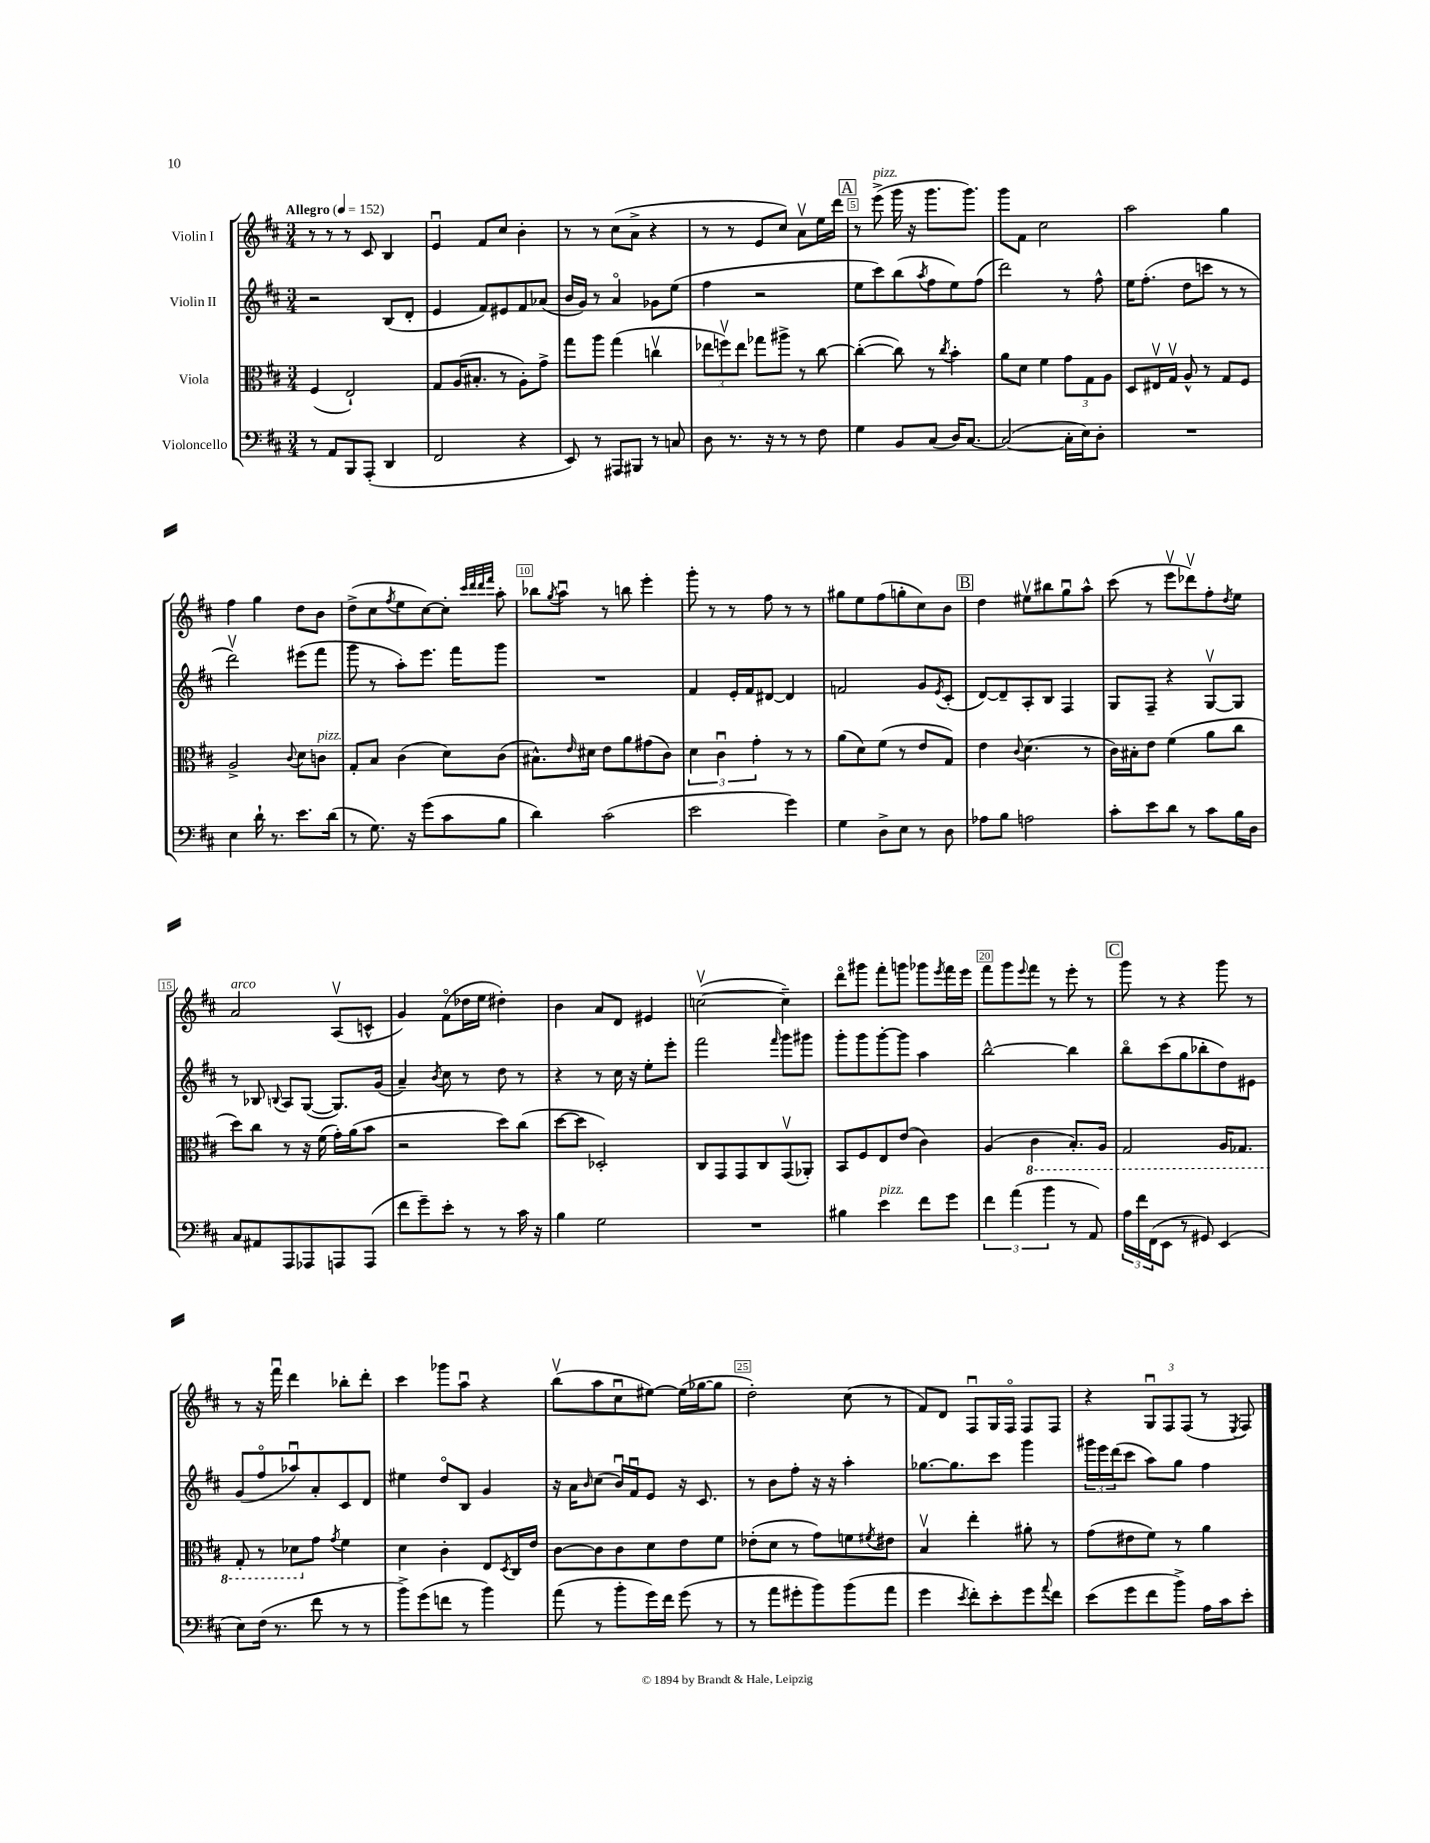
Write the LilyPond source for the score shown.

<<
\new StaffGroup <<
\new Staff = "s0" \with { instrumentName = "Violin I" } {
    \clef treble \key d \major \numericTimeSignature \time 3/4 \tempo "Allegro" 4 = 152
    r8 r8 r8 cis'8 b4 |
    e'4\downbow fis'8 cis''8 b'4-. |
    r8 r8 cis''8( a'8-> r4 |
    r8 r8 e'8 cis''8) a'8\upbow e''16 d'''16 |
    \mark \markup { \box "A" } r8 e'''8->^\markup { \italic "pizz." }( g'''16 r16 g'''8. g'''8.) |
    g'''8 fis'8 cis''2 |
    a''2 g''4 |
    fis''4 g''4 d''8 b'8 |
    d''8->( cis''8 \acciaccatura { fis''8 } e''8 cis''8~) cis''8-. \grace { cis'''32 d'''32 d'''32 fis'''32 } a''8-. |
    bes''8 \acciaccatura { g''8 } a''8\downbow r8 b''8 e'''4-. |
    g'''8-. r8 r8 fis''8 r8 r8 |
    gis''8 e''8 fis''8( g''8-. cis''8) b'8 |
    \mark \markup { \box "B" } d''4 eis''8\upbow bis''8 g''8\downbow a''8-^ |
    cis'''8( r8 e'''8\upbow des'''8\upbow) fis''8-. \acciaccatura { d''8 } e''8 |
    a'2^\markup { \italic "arco" } a8\upbow( c'8-^ |
    g'4) fis'8\flageolet( des''16 e''16 dis''4-.) |
    b'4 a'8 d'8 eis'4 |
    c''2~\upbow( c''4--) |
    d'''8\flageolet gis'''8 fis'''8-. g'''8 ges'''8 \acciaccatura { e'''8 } fis'''16 e'''16 |
    fis'''8 g'''8 \appoggiatura { e'''8 } fis'''8 r8 e'''8-. r8 |
    \mark \markup { \box "C" } g'''8 r8 r4 g'''8 r8 |
    r8 r16 fis'''16\downbow d'''4 bes''8-. d'''8-. |
    cis'''4 ges'''8 a''8\downbow r4 |
    b''8\upbow( a''8 cis''8\downbow eis''8~) eis''16( ges''16~ ges''8 |
    d''2-.) cis''8( r8 |
    fis'8) d'8 fis8\downbow g16 fis16\flageolet fis8 fis8 |
    r4 \tuplet 3/2 { g8\downbow fis8 fis8( } r8 \acciaccatura { e8 } fis8) \bar "|." |
}
\new Staff = "s1" \with { instrumentName = "Violin II" } {
    \clef treble \key d \major \numericTimeSignature \time 3/4
    r2 b8( d'8-. |
    e'4 fis'8) eis'8 fis'8 aes'8( |
    b'16 g'16) r8 a'4\flageolet ges'8 e''8( |
    fis''4 r2 |
    \mark \markup { \box "A" } e''8 cis'''8) b''8( \acciaccatura { a''8 } fis''8 e''8) fis''8( |
    d'''2) r8 fis''8-^ |
    e''16 fis''8.-.( d''8 c'''8 r8 r8 |
    d'''2\upbow) eis'''8( fis'''8 |
    g'''8 r8 a''8-.) e'''8. fis'''16 g'''8 |
    R2. |
    fis'4 e'16-. fis'16 dis'8~ dis'4 |
    f'2 g'8 \acciaccatura { e'8 } cis'8-.( |
    \mark \markup { \box "B" } d'8~) d'8-- a8-. b8 fis4 |
    g8 fis8-- r4 g8~\upbow g8 |
    r8 bes8 \appoggiatura { b8 } a8 g8~( g8.) g'16( |
    a'4--) \acciaccatura { b'8 } cis''8 r8 d''8 r8 |
    r4 r8 cis''16 r16 e''8-. e'''8-. |
    fis'''2 \grace { fis'''16 } g'''8 gis'''8 |
    g'''8-. g'''8 g'''8~-. g'''8 a''4 |
    b''2~-^ b''4 |
    \mark \markup { \box "C" } b''8\flageolet cis'''8( g''8 bes''8-. d''8) eis'8 |
    g'8( fis''8\flageolet aes''8\downbow) a'8-. cis'8 d'8 |
    eis''4 d''8\flageolet b8 g'4 |
    r16 a'16 \grace { b'16 } cis''8( b'16\downbow) fis'16\downbow e'8 r16 cis'8. |
    r8 b'8 fis''8-. r16 r16 a''4-. |
    ges''8.~ ges''8. cis'''8 g'''4 |
    \tuplet 3/2 { gis'''16 e'''16 d'''16( } cis'''8 a''8) g''8 fis''4 \bar "|." |
}
\new Staff = "s2" \with { instrumentName = "Viola" } {
    \clef alto \key d \major \numericTimeSignature \time 3/4
    fis4( e2-!) |
    g8 a16( bis8.-. r8 a8-.) g'8-> |
    g''8 a''8 g''4( c''4\upbow |
    \tuplet 3/2 { ees''8 f''8\upbow) ees''8 } ges''8 ais''8-> r8 cis''8~ |
    \mark \markup { \box "A" } cis''4~-.( cis''8) r8 \acciaccatura { cis''8 } b'4-. |
    a'8 d'8 fis'4 \tuplet 3/2 { g'8 g8 a8 } |
    d8 eis16\upbow g16\upbow a8-^ r8 g8 fis8 |
    a2-> \appoggiatura { cis'8 } d'8 c'8^\markup { \italic "pizz." } |
    g8-. b8 cis'4( d'8) cis'8( |
    bis8.-^) \grace { e'16 } dis'16 e'8 a'8 gis'8( cis'8) |
    \tuplet 3/2 { d'4 cis'4\downbow g'4-. } r8 r8 |
    a'8( d'8) fis'8( r8 e'8 g8) |
    \mark \markup { \box "B" } e'4 \appoggiatura { cis'8 } d'4.( r8 |
    cis'16) bis16-. e'8 fis'4( a'8 cis''8 |
    d''8) cis''8 r8 r16 fis'16( g'16-.) a'16( b'8 |
    r2 d''8) cis''8( |
    d''8~ d''8 des2-.) |
    cis8 g,8 g,8 cis8 g,8\upbow( aes,8-.) |
    b,8 fis8 e8 e'8( cis'4) |
    a4( \ottava #-1 cis4 b,8.-.) a,16 |
    \mark \markup { \box "C" } g,2 a,16 ges,8. |
    g,8-. r8 des8 \ottava #0 g'8 \acciaccatura { g'8 } fis'4 |
    d'4 cis'4-. e8 \acciaccatura { d8 } cis16 e'16 |
    cis'8~ cis'8 cis'8 d'8 e'8 fis'8 |
    ees'8-.( d'8 r8 g'8) f'8 \acciaccatura { fis'8 } eis'8 |
    b4\upbow e''4-. ais'8-. r8 |
    g'8( eis'8 fis'8) r8 a'4 \bar "|." |
}
\new Staff = "s3" \with { instrumentName = "Violoncello" } {
    \clef bass \key d \major \numericTimeSignature \time 3/4
    r8 a,8 b,,8 a,,8-.( d,4 |
    fis,2 r4 |
    e,8) r8 ais,,8 bis,,8 r8 c8 |
    d8 r8. r16 r8 r8 fis8 |
    \mark \markup { \box "A" } g4 b,8 cis8( d16) cis8.~ |
    cis2~( cis16-. e16) d8-. |
    R2. |
    e4 d'16-! r8. e'8. d'16( |
    r8 g8.) r16 g'8( cis'8 b8 |
    d'4) cis'2( |
    e'2 g'4) |
    g4 d8-> e8 r8 d8 |
    \mark \markup { \box "B" } aes8 b8 a2 |
    cis'8-. e'8 d'8 r8 cis'8 b16 d16 |
    cis8 ais,8 a,,8 aes,,8 a,,8 a,,8( |
    fis'8 g'8--) e'8-. r8 r8 cis'16 r16 |
    b4 g2 |
    R2. |
    bis4 e'4^\markup { \italic "pizz." } fis'8 g'8 |
    \tuplet 3/2 { fis'4 a'4( b'4 } r8 a,8) |
    \mark \markup { \box "C" } \tuplet 3/2 { a16 fis'16 fis,16( } e,8 r8 gis,8) e,4( |
    e8) fis16( r8. fis'8 r8 r8 |
    b'8->) g'8( f'8 r8 b'4) |
    a'8( r8 b'8-. g'16) fis'16 g'8( r8 |
    r8 a'8 gis'8-. b'8) b'8( a'8 |
    g'4 \acciaccatura { e'8 } fis'8-.) e'8-. g'8 \appoggiatura { a'8 } fis'8 |
    e'8( g'8 fis'8 b'8->) a16 cis'16 e'8-. \bar "|." |
}
>>
>>
\layout { \context { \Score \override BarNumber.break-visibility = ##(#f #t #t) barNumberVisibility = #(every-nth-bar-number-visible 5) \override BarNumber.stencil = #(make-stencil-boxer 0.1 0.3 ly:text-interface::print) } }
